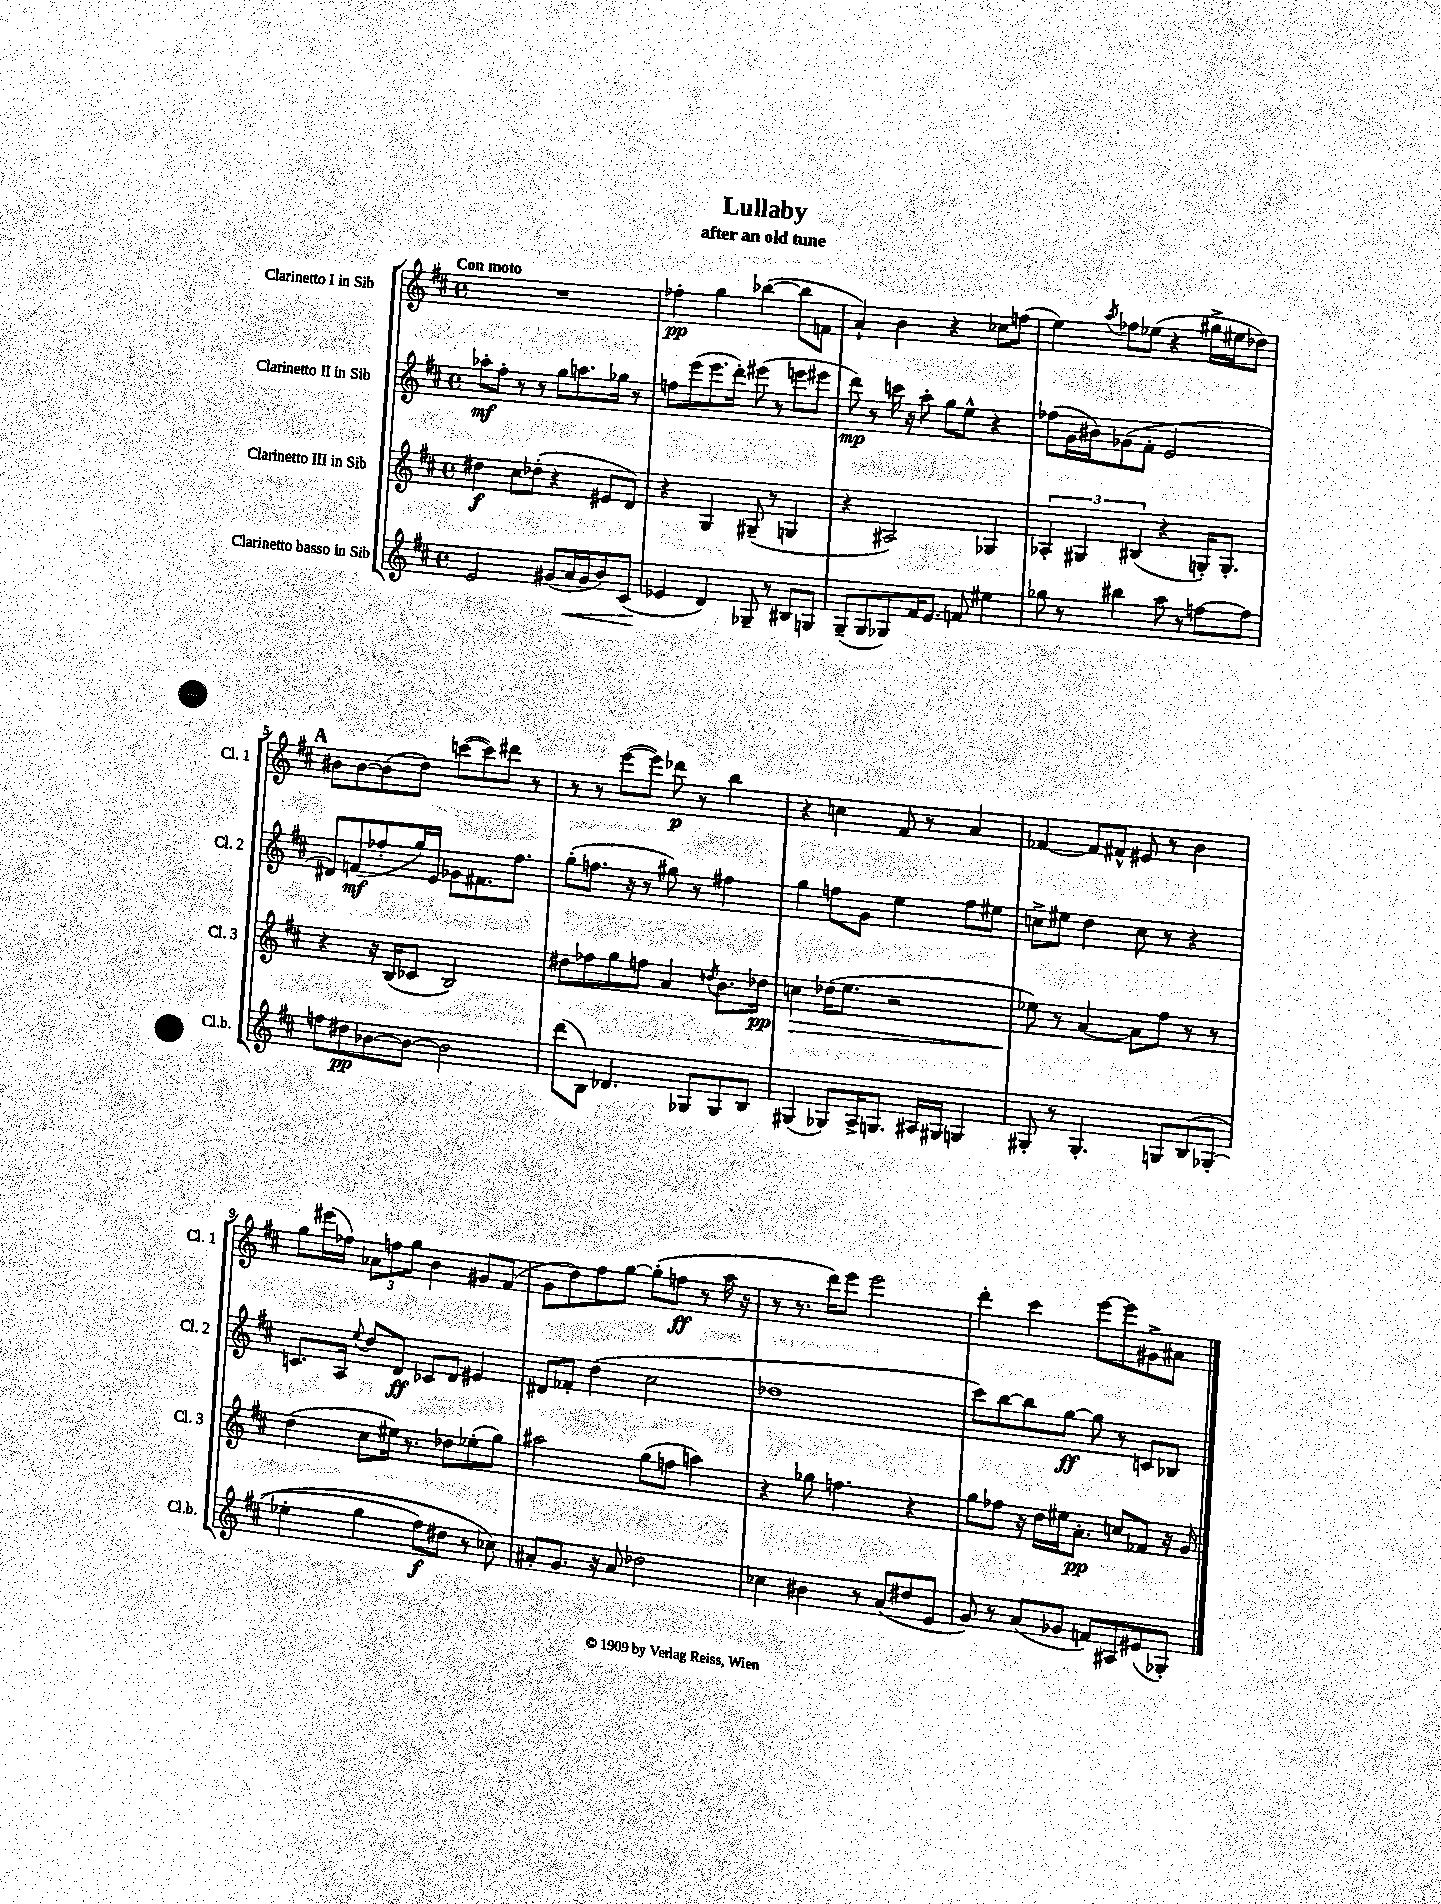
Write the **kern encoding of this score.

**kern	**dynam	**kern	**dynam	**kern	**dynam	**kern	**dynam
*part4	*part4	*part3	*part3	*part2	*part2	*part1	*part1
*staff4	*staff4	*staff3	*staff3	*staff2	*staff2	*staff1	*staff1
*I"Clarinetto basso in Sib	*	*I"Clarinetto III in Sib	*	*I"Clarinetto II in Sib	*	*I"Clarinetto I in Sib	*
*I'Cl.b.	*	*I'Cl. 3	*	*I'Cl. 2	*	*I'Cl. 1	*
*clefG2	*	*clefG2	*	*clefG2	*	*clefG2	*
*k[f#c#]	*	*k[f#c#]	*	*k[f#c#]	*	*k[f#c#]	*
*M4/4	*	*M4/4	*	*M4/4	*	*M4/4	*
*met(c)	*	*met(c)	*	*met(c)	*	*met(c)	*
=1	=1	=1	=1	=1	=1	=1	=1
!	!	!	!	!	!	!LO:TX:a:B:t=Con moto	!
2e/	.	4dd#X\	f	8aa-X'\L	mf	1r	.
.	.	.	.	8ff#'\J	.	.	.
.	.	8cc#\L	.	8r	.	.	.
.	.	(8dd-X'\J	.	8r	.	.	.
(8g#X/L	.	4r	.	8gg\L	.	.	.
!	!LO:HP:b	!	!	!	!	!	!
16a/L	<	.	.	8.aan\	.	.	.
16g#/J	.	.	.	.	.	.	.
8b/)	.	8e#X/L	.	.	.	.	.
.	.	.	.	16gg-X\Jk	.	.	.
(8c#/J	.	8d/J)	.	8r	.	.	.
=2	=2	=2	=2	=2	=2	=2	=2
4e-X/	.	4r	.	8ffn\L	.	4ff-X'\	pp
.	.	.	.	(8eee\	.	.	.
4d/)	[	4G/	.	8.eee\	.	4gg\	.
.	.	.	.	16ddd'\Jk)	.	.	.
8G-X~/	.	(8G#X~/	.	(8eee#X\	.	([4bb-X\	.
8r	.	8r	.	8r	.	.	.
8B#X/L	.	4Gn/	.	8eeen\L	.	8bb-\L]	.
8Gn/J	.	.	.	8eee#X\J	.	8fn\J	.
=3	=3	=3	=3	=3	=3	=3	=3
(8G~/L	.	4r	.	8ddd\)	mp	4a`/)	.
8G/	.	.	.	8r	.	.	.
8G-X/)	.	2A#X/)	.	16cccn\	.	4b\	.
.	.	.	.	16r	.	.	.
16f#/K	.	.	.	8aa'\	.	.	.
8.e/J	.	.	.	.	.	.	.
.	.	.	.	8gg\L	.	4r	.
8fn/	.	.	.	8ee^^\J	.	.	.
4ee#X\	.	4G-X/	.	4r	.	8cc-X\L	.
.	.	.	.	.	.	(8ffn\J	.
=4	=4	=4	=4	=4	=4	=4	=4
8gg-X\	.	6A-X'/	.	(8ff-X\L	.	4ee\)	.
8r	.	.	.	16g\L	.	.	.
.	.	6G#X/	.	.	.	.	.
.	.	.	.	16b#X\J)	.	.	.
.	.	.	.	.	.	8qaa/	.
4bb#X\	.	.	.	(8g-X\	.	8ff-X\L	.
.	.	(6B#X/	.	.	.	.	.
.	.	.	.	8f#'\J	.	(8ee-X\J	.
8aa\	.	4r	.	2e/	.	4r	.
8r	.	.	.	.	.	.	.
[8ffn\L	.	16Gn'/KL)	.	.	.	16gg#X^\LL	.
.	.	8.G'/J	.	.	.	16ee#X\J	.
8ff\J]	.	.	.	.	.	8dd-X\J)	.
!!LO:LB:g=z
!!LO:REH:place=s1:t=A
=5	=5	=5	=5	=5	=5	=5	=5
8ffn\L	.	4r	.	8d#X/L)	.	8b#X\L	.
8dd#X\	pp	.	.	(8fn/	mf	[8b#\	.
[8b-X\	.	16r	.	8ff-X'/	.	(8b#\]	.
.	.	(16B/KL	.	.	.	.	.
8b-\J_	.	8c-X/J	.	16gg/L)	.	8dd\J)	.
.	.	.	.	16e/JJ	.	.	.
2b-\]	.	2B/)	.	8g-X\L	.	([8cccn\L	.
.	.	.	.	8.f#X\	.	8ccc\])	.
.	.	.	.	.	.	8ddd#X\J	.
.	.	.	.	8.ff-\J	.	.	.
.	.	.	.	.	.	8r	.
=6	=6	=6	=6	=6	=6	=6	=6
(8ddd\L	.	8dd#X\L	.	(8gg'\L	.	8r	.
8B\J)	.	8ff-X\	.	8.ffn\J	.	8r	.
4.d-X/	.	8gg\	.	.	.	([8eee\L	.
.	.	.	.	16r	.	.	.
.	.	8ffn\J	.	8r	.	8eee\J])	.
.	.	4a/	.	8gg#X\)	.	8ddd-X\	p
8G-X/L	.	.	.	8r	.	8r	.
.	.	8qddn/	.	.	.	.	.
8G-/	.	8.b\L	.	4ff#X\	.	4bb\	.
8B/J	.	.	.	.	.	.	.
.	.	16dd-X\Jk	pp	.	.	.	.
=7	=7	=7	=7	=7	=7	=7	=7
!	!	!	!LO:HP:b	!	!	!	!
(4G#X/	.	4ccn\	>	4gg\	.	4r	.
8G-X/L)	.	(16dd-X\KL	.	8ffn\L	.	4ccn\	.
.	.	8.ee\J	.	.	.	.	.
16A^/K	.	.	.	8g\J	.	.	.
8.Gn/J	.	.	.	.	.	.	.
.	.	2r	.	4ee\	.	8f#/	.
16A#X/LL	.	.	.	.	.	8r	.
16G#X/JJ	.	.	.	.	.	.	.
4Gn/	.	.	.	8ff\L	.	4a/	.
.	.	.	.	8ee#X\J	.	.	.
=8	=8	=8	=8	=8	=8	=8	=8
8G#X'/	.	8ee-X\)	.	8ccn^\L	.	[4f-X/	.
8r	.	8r	]	8ee#X\J	.	.	.
4.G#'/	.	[4a/	.	4dd\	.	8f-/L]	.
.	.	.	.	.	.	8f#X^^/J	.
.	.	8a\L]	.	8cc\	.	8e#X/	.
8Gn/L	.	8ff#\J	.	8r	.	8r	.
(8B/	.	8r	.	4r	.	4b\	.
(8G-X'/J	.	8r	.	.	.	.	.
!!LO:LB:g=z
=9	=9	=9	=9	=9	=9	=9	=9
4ee-X'\	.	(4dd\	.	8.cn/L	.	8gg\L	.
.	.	.	.	.	.	(16eee#X\L	.
.	.	.	.	16A/Jk	.	16ff-X\JJ)	.
.	.	.	.	8qqee/	.	.	.
4gg\	.	8cc#\L	.	8dd/L	.	12a-X\L	.
.	.	.	.	.	.	12ffn\	.
.	.	16ee#X\Jk)	.	8d/J	ff	.	.
.	.	.	.	.	.	12gg\J	.
.	.	8.r	.	.	.	.	.
8ff#\L)	f	.	.	8c-X/L	.	4b\	.
8dd#X\J	.	8dd-X\L	.	8d/J	.	.	.
8r	.	(8ee-X'\	.	4e#X/	.	8g#X/L	.
8cc-X\)	.	8gg\J)	.	.	.	(8f#/J	.
=10	=10	=10	=10	=10	=10	=10	=10
8a#X'/L	.	2aa#X\	.	8d#X/L	.	8g\L	.
8.g/J	.	.	.	8f-X'/J	.	8dd\)	.
.	.	.	.	(4dd\	.	8ff#\	.
16r	.	.	.	.	.	.	.
8a#/	.	.	.	.	.	[8gg\J	.
2dd-X\	.	(8gg\L	.	2cc#\	.	(8gg'\L]	.
.	.	8ffn\J	.	.	.	8ffn\J	ff
.	.	4aan\)	.	.	.	8r	.
.	.	.	.	.	.	16aa\	.
.	.	.	.	.	.	16r	.
=11	=11	=11	=11	=11	=11	=11	=11
4cc-X\	.	4r	.	1dd-X	.	8r	.
.	.	.	.	.	.	8.r	.
4b#X\	.	8gg-X\	.	.	.	.	.
.	.	.	.	.	.	16ddd\KL)	.
.	.	4.ffn\	.	.	.	8eee\J	.
8r	.	.	.	.	.	2eee\	.
(8a/L	.	.	.	.	.	.	.
8dd#X/	.	4r	.	.	.	.	.
8e/J	.	.	.	.	.	.	.
=12	=12	=12	=12	=12	=12	=12	=12
8g/)	.	8gg\L	.	8ccc#\L)	.	4ddd'\	.
8r	.	8ff-X\J	.	[8bb\	.	.	.
(8a/L	.	16r	.	8bb\]	.	4ccc#\	.
.	.	16dd\LL	.	.	.	.	.
8g-X/J	.	16ee#X\J	.	[8gg\J	ff	.	.
.	.	8.a'\J	pp	.	.	.	.
8fn/L)	.	.	.	8gg\]	.	[8eee\L	.
8A#X/	.	8ccn/L	.	8r	.	8eee\]	.
(8e#X/	.	8f-X/J	.	8cn/L	.	8g#X^\	.
8G-X'/J)	.	16r	.	8B-X/J	.	8a#X\J	.
.	.	16g/	.	.	.	.	.
==	==	==	==	==	==	==	==
*-	*-	*-	*-	*-	*-	*-	*-
